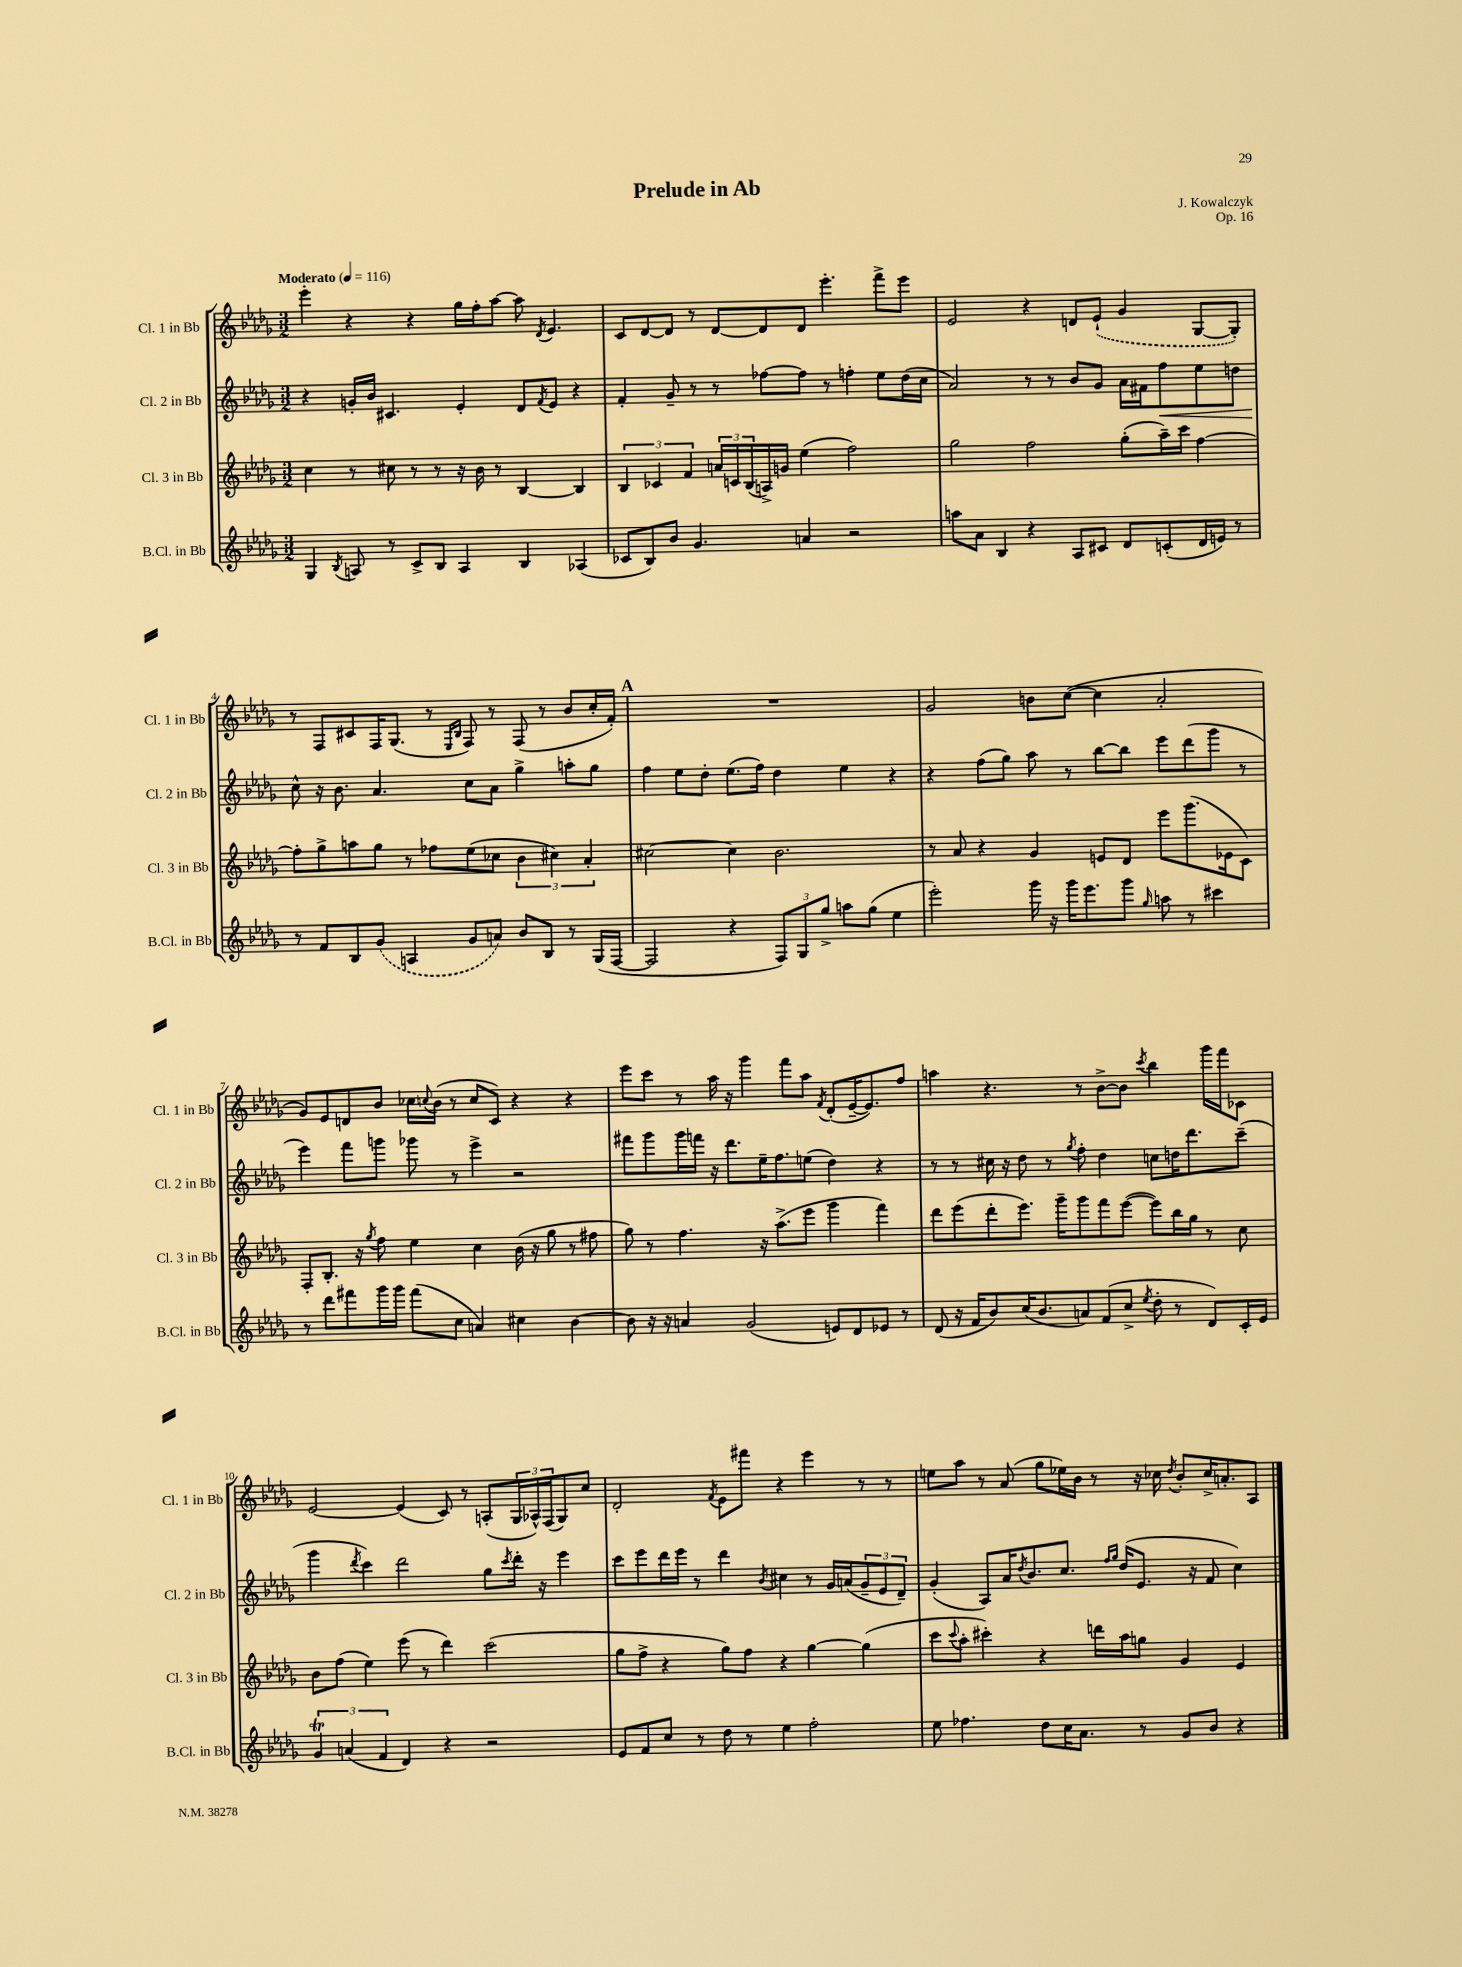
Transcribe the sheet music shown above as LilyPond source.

\header { title = "Prelude in Ab" composer = "J. Kowalczyk" opus = "Op. 16" }
<<
\new StaffGroup <<
\new Staff = "s0" \with { instrumentName = "Cl. 1 in Bb" shortInstrumentName = "Cl. 1 in Bb" } {
    \clef treble \key des \major \numericTimeSignature \time 3/2 \tempo "Moderato" 4 = 116
    ees'''4-. r4 r4 ges''16 f''16-. aes''8~ aes''8 \acciaccatura { des'8 } ees'4. |
    c'8 des'8~ des'8 r8 des'8~ des'8 des'8 ees'''4.-. f'''8-> ees'''8 |
    ees'2 r4 d'8 \once \slurDashed ees'8-!( ges'4 ges8~ ges8-.) |
    r8 f8 cis'8 f16 ges8.( r8 \grace { ees16 bes16 } f8) r8 f8( r8 bes'8 c''16-. f'16-.) |
    \mark \markup { \bold "A" } R1. |
    ges'2 b'8 c''8~( c''4 aes'2-. |
    ges'8) ees'8 d'8 bes'8 ces''16 \appoggiatura { c''8 } bes'16( r8 c''8 c'8) r4 r4 |
    ees'''8 c'''8 r8 aes''16 r16 ges'''4 f'''8 aes''8 \acciaccatura { f'8 } des'8-.( ees'16~-- ees'8.) f''8 |
    a''4 r4. r8 bes'8~-> bes'8 \acciaccatura { c'''8 } bes''4 ges'''16 f'''16 ces'8 |
    ees'2~ ees'4( c'8) r8 a8-.( \tuplet 3/2 { ges16 aes16-^) f16( } ges8) c''8 |
    des'2-. \acciaccatura { f'8 } ees'8 fis'''8 r4 ees'''4 r8 r8 |
    e''8 aes''8 r8 aes'8( ges''8 ees''16) bes'16 r8 r16 ces''16 \acciaccatura { des''8 } bes'8-. ces''16-> a'8.-. aes8 \bar "|." |
}
\new Staff = "s1" \with { instrumentName = "Cl. 2 in Bb" shortInstrumentName = "Cl. 2 in Bb" } {
    \clef treble \key des \major \numericTimeSignature \time 3/2
    r4 g'16-. bes'16 cis'4. ees'4-. des'8 \acciaccatura { f'8 } ees'8 r4 |
    f'4-. ges'8-- r8 r8 fes''8~ fes''8 r8 f''4-. ees''8 des''16( c''16 |
    aes'2) r8 r8 bes'8 ges'8 aes'16 fis'16 f''8\< ees''8 d''8 |
    c''8-^\! r16 bes'8. aes'4. c''8 aes'8 ges''4-> a''8-. ges''8 |
    \mark \markup { \bold "A" } f''4 ees''8 des''8-. ees''8.( f''16) des''4 ees''4 r4 |
    r4 f''8( ges''8) aes''8 r8 bes''8~ bes''8 ees'''8 des'''8( ges'''8 r8 |
    ees'''4) f'''8 g'''8 ges'''8 r8 ees'''4-> r2 |
    fis'''8 ges'''8 ges'''16 f'''16 r16 des'''8. ees''16-- f''8. e''8( des''4) r4 |
    r8 r8 cis''16 r16 des''8 r8 \acciaccatura { ges''8 } f''8-. des''4 c''8 d''16 des'''8. c'''8--( |
    ges'''4 \acciaccatura { des'''8 } c'''4) des'''2 ges''8 \acciaccatura { c'''8 } des'''16-. r16 ees'''4 |
    c'''8 ees'''8 des'''16 ees'''16 r8 des'''4 \acciaccatura { bes'8 } cis''4 r8 ges'16 a'16( \tuplet 3/2 { ges'8-- ees'8 des'8--) } |
    ges'4-.( aes8) aes'16 \acciaccatura { des''8 } bes'8. c''8. \grace { f''16 ges''16 } des''16( ees'8. r16 f'8 c''4) \bar "|." |
}
\new Staff = "s2" \with { instrumentName = "Cl. 3 in Bb" shortInstrumentName = "Cl. 3 in Bb" } {
    \clef treble \key des \major \numericTimeSignature \time 3/2
    c''4 r8 cis''8 r8 r8 r16 bes'16 r8 bes4~ bes4 |
    \tuplet 3/2 { bes4 ces'4 f'4 } \tuplet 3/2 { a'16 c'16 bes16( } a16->) g'16 ees''4( f''2) |
    ges''2 f''2 ges''8-.( aes''16--) c'''16 f''4~ |
    f''8-. ges''8-> a''8 ges''8 r8 fes''8 ees''8( ces''8 \tuplet 3/2 { bes'4 cis''4) aes'4-. } |
    \mark \markup { \bold "A" } cis''2~ cis''4 bes'2. |
    r8 aes'8 r4 ges'4 e'8 des'8 ees'''8 ges'''8.( ees'16 c'8) |
    f8-. bes8.-. r16 \acciaccatura { ges''8 } f''8 ees''4 c''4 bes'16( r16 ges''8 r8 fis''8 |
    ges''8) r8 f''4. r16 aes''8.->( ees'''8 ges'''4 f'''4) |
    des'''8 ees'''8( des'''8-. ees'''8.) ges'''16-- ges'''8 f'''8 ees'''8~( ees'''8) bes''16 ges''16 r8 c''8 |
    bes'8 f''8( ees''4) ees'''8( r8 des'''4) c'''2( |
    ges''8 f''8-> r4 ges''8) f''8 r4 ges''4~ ges''4( |
    c'''8 \appoggiatura { c'''8 } aes''8-. cis'''4-.) r4 d'''16 aes''16 g''8 ges'4 ees'4 \bar "|." |
}
\new Staff = "s3" \with { instrumentName = "B.Cl. in Bb" shortInstrumentName = "B.Cl. in Bb" } {
    \clef treble \key des \major \numericTimeSignature \time 3/2
    ges4 \acciaccatura { bes8 } a8 r8 c'8-> bes8 a4 bes4 aes4( |
    ces'8 bes8) bes'8 ges'4. a'4 r2 |
    a''8 aes'8 bes4 r4 aes8 cis'8 des'8 c'8-.( des'16 e'16) r8 |
    r8 f'8 bes8 \once \slurDashed ges'8( a4 ges'8 a'8) bes'8 bes8 r8 ges16( f16~ |
    \mark \markup { \bold "A" } f2 r4 \tuplet 3/2 { f8) ges8 ges''8-> } a''8 ges''8( ees''4 |
    ees'''2-.) ges'''16 r16 ges'''16 ees'''8. ges'''8 \grace { ges''16 } a''8 r8 cis'''4 |
    r8 des'''8 fis'''8 ges'''16 ges'''16 fis'''8( c''8 a'4) cis''4 bes'4~ |
    bes'8 r16 r16 a'4 ges'2( e'8) des'8 ees'8 r8 |
    des'8( r16 f'16 bes'8) c''16( bes'8. a'8) f'8( c''8-> \acciaccatura { ees''8 } des''8-. r8 des'8) c'16-. ees'16 |
    \tuplet 3/2 { ges'4\trill a'4( f'4 } des'4) r4 r2 |
    ees'8 f'8 c''8 r8 des''8 r8 ees''4 f''2-. |
    ees''8 fes''4. des''8 c''16 aes'8. r8 ges'8 bes'8 r4 \bar "|." |
}
>>
>>
